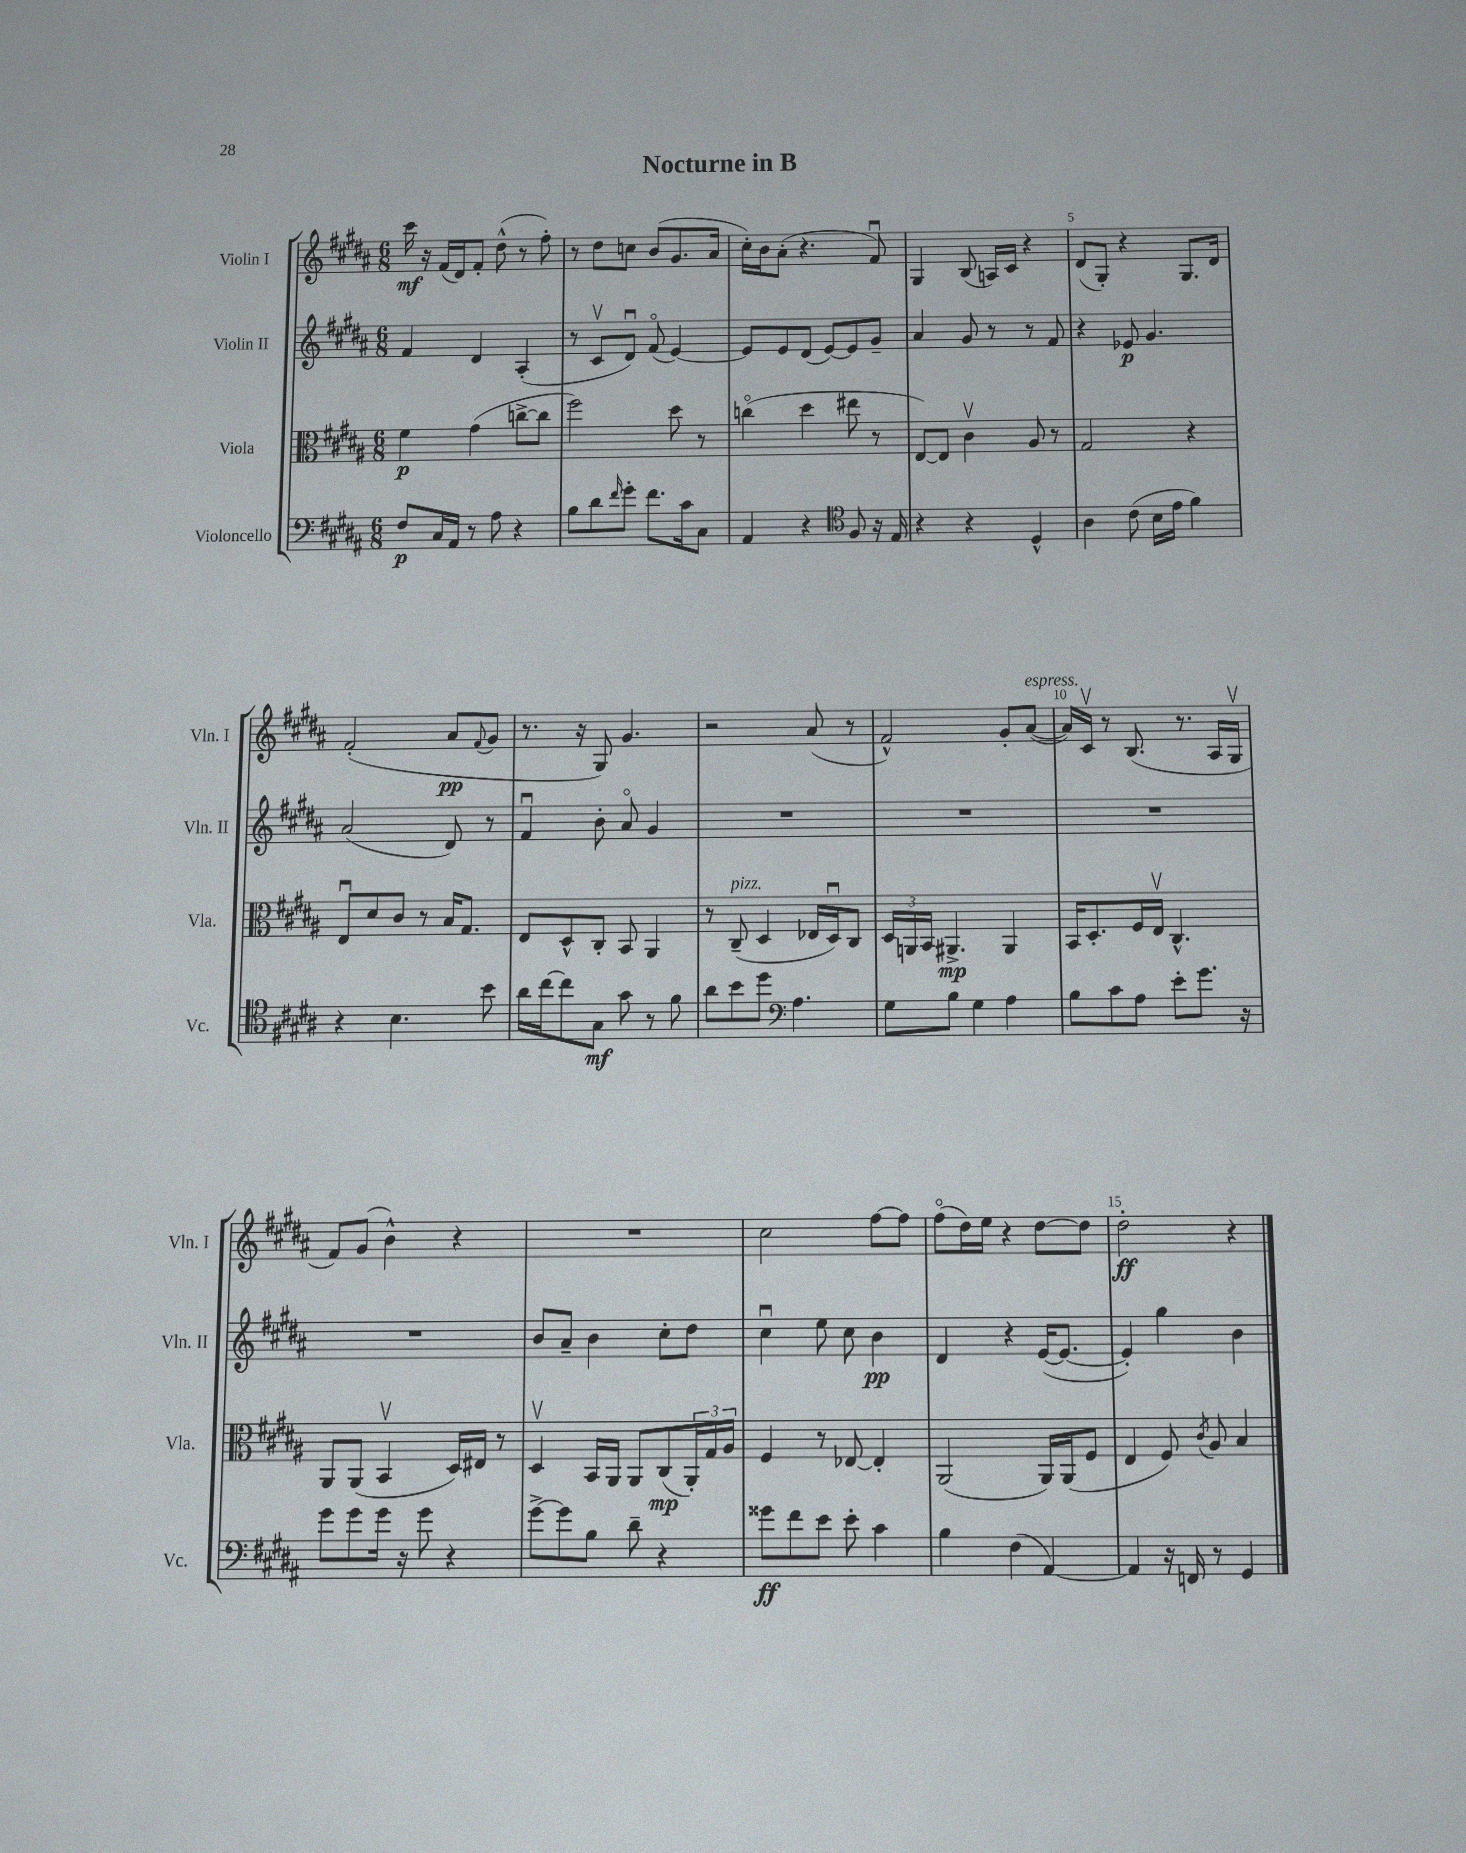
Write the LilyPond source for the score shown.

\header { title = "Nocturne in B" }
<<
\new StaffGroup <<
\new Staff = "s0" \with { instrumentName = "Violin I" shortInstrumentName = "Vln. I" } {
    \clef treble \key b \major \numericTimeSignature \time 6/8
    cis'''16\mf r16 fis'16( dis'16) fis'8-. dis''8-^( r8 fis''8-.) |
    r8 dis''8 c''8 b'8( gis'8. ais'16 |
    cis''16-.) b'16 ais'8-.( r4. fis'8\downbow) |
    gis4 b8( a16) cis'16 r4 |
    dis'8( gis8-.) r4 gis8. dis'16 |
    fis'2-.( ais'8\pp \appoggiatura { fis'8 } gis'8 |
    r8. r16 gis8) gis'4. |
    r2 ais'8( r8 |
    fis'2-^) gis'8-. ais'8~^\markup { \italic "espress." }( |
    ais'16) cis'16\upbow r8 b8.( r8. ais16 gis16\upbow |
    fis'8) gis'8( b'4-^) r4 |
    R2. |
    cis''2 fis''8~ fis''8 |
    fis''8\flageolet( dis''16) e''16 r4 dis''8~ dis''8 |
    dis''2-.\ff r4 \bar "|." |
}
\new Staff = "s1" \with { instrumentName = "Violin II" shortInstrumentName = "Vln. II" } {
    \clef treble \key b \major \numericTimeSignature \time 6/8
    fis'4 dis'4 ais4-.( |
    r8 cis'8\upbow dis'8\downbow) fis'8\flageolet( e'4~) |
    e'8 e'8 dis'8( e'8~) e'8 gis'8-- |
    ais'4 gis'8 r8 r8 fis'8 |
    r4 ees'8\p gis'4. |
    ais'2( dis'8) r8 |
    fis'4\downbow b'8-. ais'8\flageolet gis'4 |
    R2. |
    R2. |
    R2. |
    R2. |
    b'8 ais'8-- b'4 cis''8-. dis''8 |
    cis''4\downbow e''8 cis''8 b'4\pp |
    dis'4 r4 e'16~( e'8.~ |
    e'4-.) gis''4 b'4 \bar "|." |
}
\new Staff = "s2" \with { instrumentName = "Viola" shortInstrumentName = "Vla." } {
    \clef alto \key b \major \numericTimeSignature \time 6/8
    fis'4\p gis'4( c''8~-> c''8 |
    fis''2) dis''8 r8 |
    c''4\flageolet( dis''4 eis''8 r8 |
    e8~) e8 cis'4\upbow ais8 r8 |
    gis2 r4 |
    e8\downbow dis'8 cis'8 r8 b16 gis8. |
    e8 dis8-^ cis8-. b,8 ais,4 |
    r8 cis8--^\markup { \italic "pizz." }( dis4 ees16 dis16\downbow) cis8 |
    \tuplet 3/2 { dis16 a,16 b,16 } ais,4.->\mp ais,4 |
    b,16 dis8.-. fis16 e16\upbow cis4.-^ |
    ais,8 ais,8( b,4\upbow dis16) eis16 r8 |
    dis4\upbow b,16 ais,16 ais,8 cis8\mp( \tuplet 3/2 { ais,16-.) gis16 ais16 } |
    fis4 r8 ees8~ ees4-. |
    ais,2( ais,16) ais,16( fis8 |
    e4 fis8) \acciaccatura { cis'8 } ais8 b4 \bar "|." |
}
\new Staff = "s3" \with { instrumentName = "Violoncello" shortInstrumentName = "Vc." } {
    \clef bass \key b \major \numericTimeSignature \time 6/8
    fis8\p cis16 ais,16 r8 ais8 r4 |
    b8 dis'8 \grace { fis'16 } gis'8-. fis'8. cis'16 cis8 |
    ais,4 r4 \clef tenor fis8 r16 e16 |
    r4 r4 dis4-^ |
    ais4 cis'8( b16 e'16 fis'4) |
    r4 b4. b'8 |
    ais'16 cis''16~ cis''8 gis8\mf gis'8 r8 fis'8 |
    ais'8 b'8 dis''8 \clef bass ais4. |
    gis8 b8 gis4 ais4 |
    b8 cis'8 ais8 e'8-. gis'8. r16 |
    gis'8 gis'8 gis'16 r16 gis'8 r4 |
    gis'8~-> gis'8 b8 dis'8-- r4 |
    gisis'8\ff fis'8 e'8 e'8-. cis'4 |
    b4 fis4( ais,4~) |
    ais,4 r16 f,16 r8 gis,4 \bar "|." |
}
>>
>>
\layout { \context { \Score \override BarNumber.break-visibility = ##(#f #t #t) barNumberVisibility = #(every-nth-bar-number-visible 5) } }
